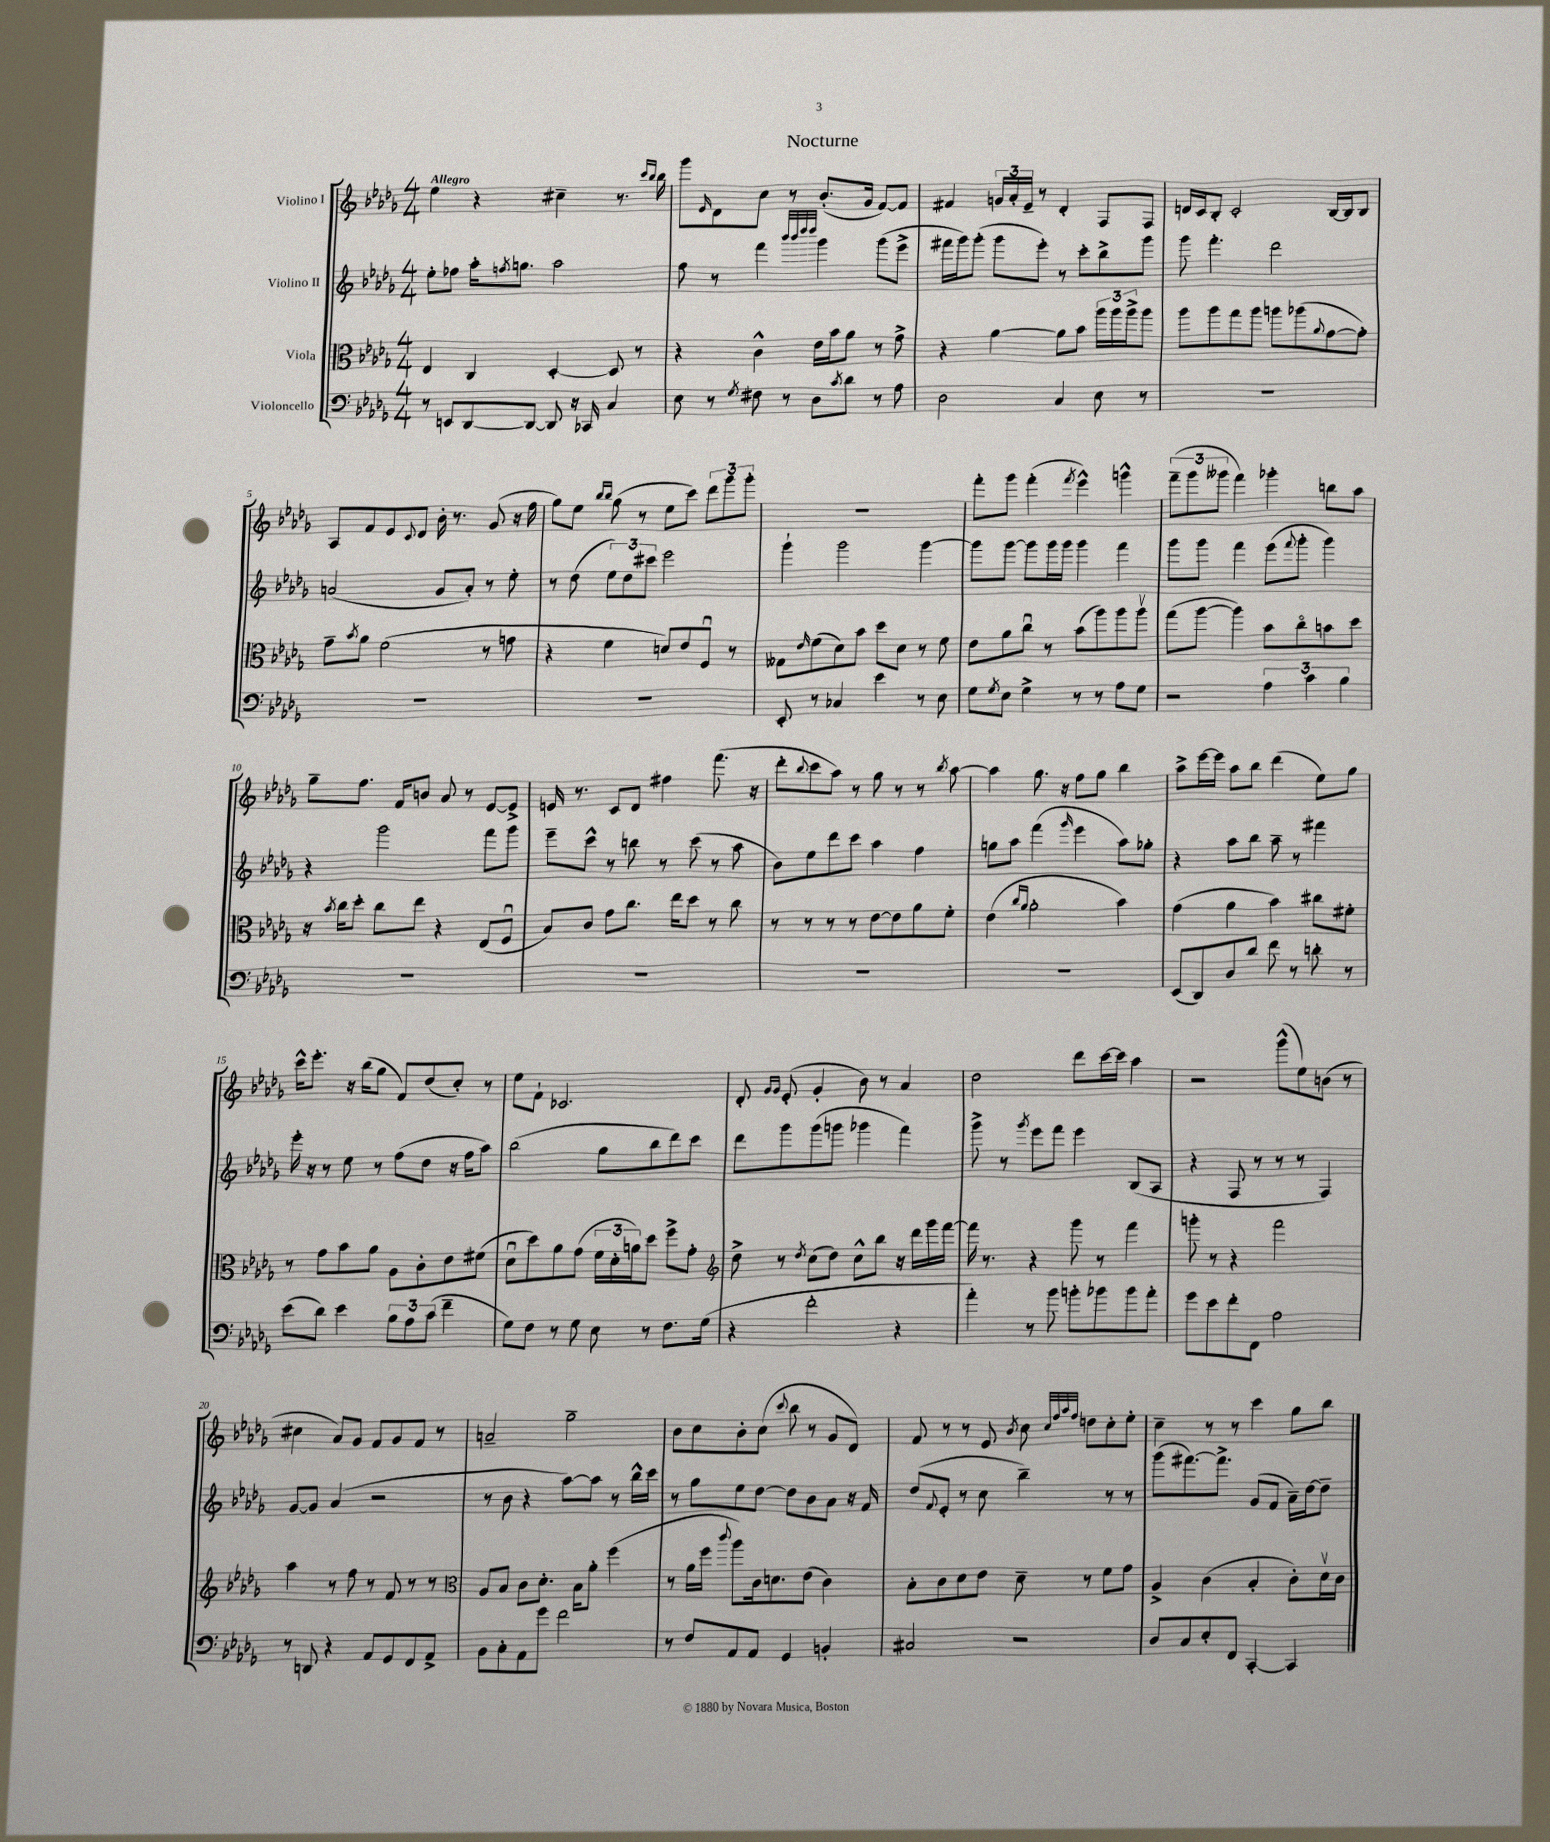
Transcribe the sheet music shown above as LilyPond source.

\header { title = "Nocturne" }
<<
\new StaffGroup <<
\new Staff = "s0" \with { instrumentName = "Violino I" } {
    \clef treble \key des \major \numericTimeSignature \time 4/4 \tempo "Allegro"
    ees''4 r4 cis''4-- r8. \grace { c'''16 bes''16 } bes''16 |
    ges'''8 \grace { ees'16 } des'8 c''8 r8 bes'8.-.( ges'16 f'8~) f'8 |
    fis'4 \tuplet 3/2 { g'16 aes'16-. ees'16-- } r8 des'4-. f8 f8 |
    d'16 c'16 bes8-. c'2-. bes16~ bes16 bes8 |
    aes8 f'8 ees'8 \appoggiatura { c'8 } des'8 bes'16-. r8. ges'8( r16 f''16 |
    ges''8) ees''8 \grace { bes''16 bes''16 } ges''8( r8 ees''8 c'''8) \tuplet 3/2 { des'''8 ges'''8 ges'''8-. } |
    R1 |
    f'''8-. ges'''8 f'''4-.( \acciaccatura { f'''8 } ees'''4-^) g'''4-^ |
    \tuplet 3/2 { f'''8--( ges'''8 geses'''8 } f'''4) ges'''4-. b''8 aes''8 |
    ges''8-- f''8. f'16 b'8 aes'8 r8 ees'8~ ees'8-> |
    e'16 r8. c'8 des'8 fis''4 f'''8.( r16 |
    des'''8-. \appoggiatura { bes''8 } c'''8 aes''8) r8 ges''8 r8 r8 \acciaccatura { bes''8 } aes''8~ |
    aes''4 ges''8. r16 f''8 ges''8 bes''4 |
    aes''8-> ees'''16~ ees'''16 aes''8 bes''8 des'''4( ees''8) ges''8 |
    c'''16-^ ees'''8.-. r16 bes''16( ges''8 f'8) des''8( c''8-.) r8 |
    ees''8 f'8-! ces'2. |
    des'8-. \grace { ges'16 ges'16 } ees'8-.( ges'4-. bes'8) r8 aes'4 |
    des''2 des'''8 c'''16~ c'''16 aes''4 |
    r2 ges'''8-^( ees''8) b'8( r8 |
    cis''4 aes'8) ges'8 f'8 ges'8 f'8 r8 |
    a'2-- ges''2-- |
    bes'8 c''8 bes'8-. c''8( \appoggiatura { c'''8 } bes''8 r8 ges'8 des'8) |
    f'8 r8 r8 ees'8 \acciaccatura { bes'8 } c''8 \grace { c''32 f''32 aes''32 f''32 } d''8 c''8-. ees''8-. |
    c''4-- r8 r8 c'''4 ges''8 bes''8 \bar "|." |
}
\new Staff = "s1" \with { instrumentName = "Violino II" } {
    \clef treble \key des \major \numericTimeSignature \time 4/4
    ees''8-. fes''8 aes''16-. \acciaccatura { f''8 } g''8. aes''2 |
    f''8 r8 f'''4 \grace { bes'''32 bes'''32 des''''32 des''''32 } ges'''4 ges'''8( ees'''8-> |
    fis'''16 ges'''16) ges'''8-.( ges'''8 ees'''8-.) r8 c'''8-. bes''8-> ges'''8 |
    ges'''8 f'''4.-. des'''2 |
    a'2( ges'8 a'8-.) r8 ees''8-. |
    r8 des''8( \tuplet 3/2 { ees''8) des''8 cis'''8 } ees'''2 |
    ges'''4-! ges'''2 ges'''4~ |
    ges'''8 ges'''8~ ges'''8 ges'''16 ges'''16 ges'''4 f'''4 |
    ges'''8 ges'''8 f'''4 ees'''8( \appoggiatura { f'''8 } ges'''8-. ges'''4) |
    r4 ges'''2 f'''8 ges'''8 |
    ees'''8-- c'''8-^ r8 b''8 r8 c'''8( r8 aes''8 |
    bes'8) ees''8 des'''8 c'''8 aes''4 f''4 |
    g''8 aes''8 f'''4( \grace { ges'''16 } ees'''4 aes''8) ges''8-. |
    r4 aes''8 bes''8 aes''8-- r8 fis'''4 |
    ees'''16-. r16 r8 ees''8 r8 f''8( des''8 r16 f''16 aes''8) |
    bes''2( ges''8 bes''8 des'''8) c'''8 |
    des'''8 ges'''8 ges'''8( g'''8 ges'''4 f'''4) |
    ges'''8-> r8 \acciaccatura { ges'''8 } ees'''8 f'''8 ees'''4 bes8( aes8 |
    r4 f8 r8 r8 r8 f4) |
    ges'8~ ges'8 aes'4( r2 |
    r8 bes'8 r4 aes''8~) aes''8 r8 bes''16-^ c'''16 |
    r8 ges''8 ees''8 des''8~ des''8 bes'8 aes'8 r16 f'16 |
    des''8( \appoggiatura { f'8 } ees'8-. r8 c''8 bes''4--) r8 r8 |
    ges'''8( fis'''8.~) fis'''8.-> ges'8( f'8 aes'16--) des''16~ des''8-- \bar "|." |
}
\new Staff = "s2" \with { instrumentName = "Viola" } {
    \clef alto \key des \major \numericTimeSignature \time 4/4
    ees4 c4 des4~-. des8 r8 |
    r4 c'4-^ ees'16 bes'16 aes'8 r8 ges'8-> |
    r4 aes'4~ aes'8 bes'8 \tuplet 3/2 { aes''16 aes''16 aes''16-> } aes''8 |
    aes''8 aes''8 ges''8 aes''8 a''8 aes''8( \appoggiatura { aes'8 } ges'8~ ges'8-.) |
    ges'8-- \acciaccatura { bes'8 } aes'8 f'2( r8 g'8 |
    r4 f'4 d'8) ees'8 f8\downbow r8 |
    geses8 \grace { ees'16 } f'8( des'8) bes'8 des''8 des'8 r8 f'8 |
    ees'8 aes'8 c''8\downbow r8 bes'8( aes''8) aes''8 aes''8\upbow |
    ges''8( aes''8~ aes''4) bes'8 c''8\flageolet b'8 des''8 |
    r16 \acciaccatura { bes'8 } c''16 des''8-. c''8 ees''8 r4 ees8( f8\downbow |
    bes8) c'8 ges'8 c''8. ees''16 des''8 r8 c''8 |
    r8 r8 r8 r8 ees'8~ ees'8 aes'8 f'8-. |
    ees'4( \grace { c''16 aes'16 } aes'2-. bes'4) |
    ges'4( aes'4 bes'4) cis''8 fis'8-. |
    r8 ges'8 bes'8 aes'8 aes8 c'8-. ees'8 fis'8( |
    des'8\downbow des''8) aes'8 ges'8( \tuplet 3/2 { f'16 des'16-. a'16) } des''8 f''8-> ges'8-. |
    \clef treble des''8-> r8 \acciaccatura { des''8 } c''8( des''8) c''8-^ bes''8 r16 des'''16 ges'''16 f'''16~ |
    f'''16 r8. r4 ges'''8 r8 f'''4 |
    g'''8-. r8 r4 f'''2 |
    aes''4 r8 f''8 r8 f'8 r8 r8 |
    \clef alto aes8 bes8 c'8 des'8.-. bes16 aes'8-. f''4( |
    r8 aes'16 f''16 \appoggiatura { c'''8 } aes''8) c'16 d'8. ees'8( c'4) |
    bes8-. c'8 des'8 ees'8 des'8-- r8 f'8 ges'8 |
    aes4-> c'4( bes4-. c'8-.) des'16\upbow c'16 \bar "|." |
}
\new Staff = "s3" \with { instrumentName = "Violoncello" } {
    \clef bass \key des \major \numericTimeSignature \time 4/4
    r8 e,8 des,8~ des,8~ des,8 r16 ces,16 c4 |
    ees8 r8 \acciaccatura { ges8 } fis8 r8 des8 \acciaccatura { c'8 } des'8 r8 aes8 |
    des2 c4 ees8 r8 |
    R1 |
    R1 |
    R1 |
    ees,8-. r8 ces4 ees'4 r8 ees8 |
    ges8 \acciaccatura { ges8 } ees8 ges4-> r8 r8 aes8 ges8 |
    r2 \tuplet 3/2 { aes4 c'4 bes4 } |
    R1 |
    R1 |
    R1 |
    R1 |
    ees,8( des,8) des8 des'8 f'8 r8 d'8-. r8 |
    ees'8( des'8) ees'4 \tuplet 3/2 { bes8 aes8 c'8( } f'4-- |
    ges8) f8 r8 ges8 ees8 r8 f8. ges16( |
    r4 f'2-. r4 |
    aes'4-.) r8 bes'8 b'8-. bes'8 bes'8 aes'8-. |
    ges'8 ees'8 f'8-. f,8 aes2 |
    r8 d,8 r4 aes,8 ges,8 f,8 aes,8-> |
    bes,8 c8-. aes,8 ges'8 f'2 |
    r8 f8 aes,8 aes,8 ges,4 b,4-. |
    cis2 r2 |
    des8 c8 ees8-. f,8 c,4~-. c,4 \bar "|." |
}
>>
>>
